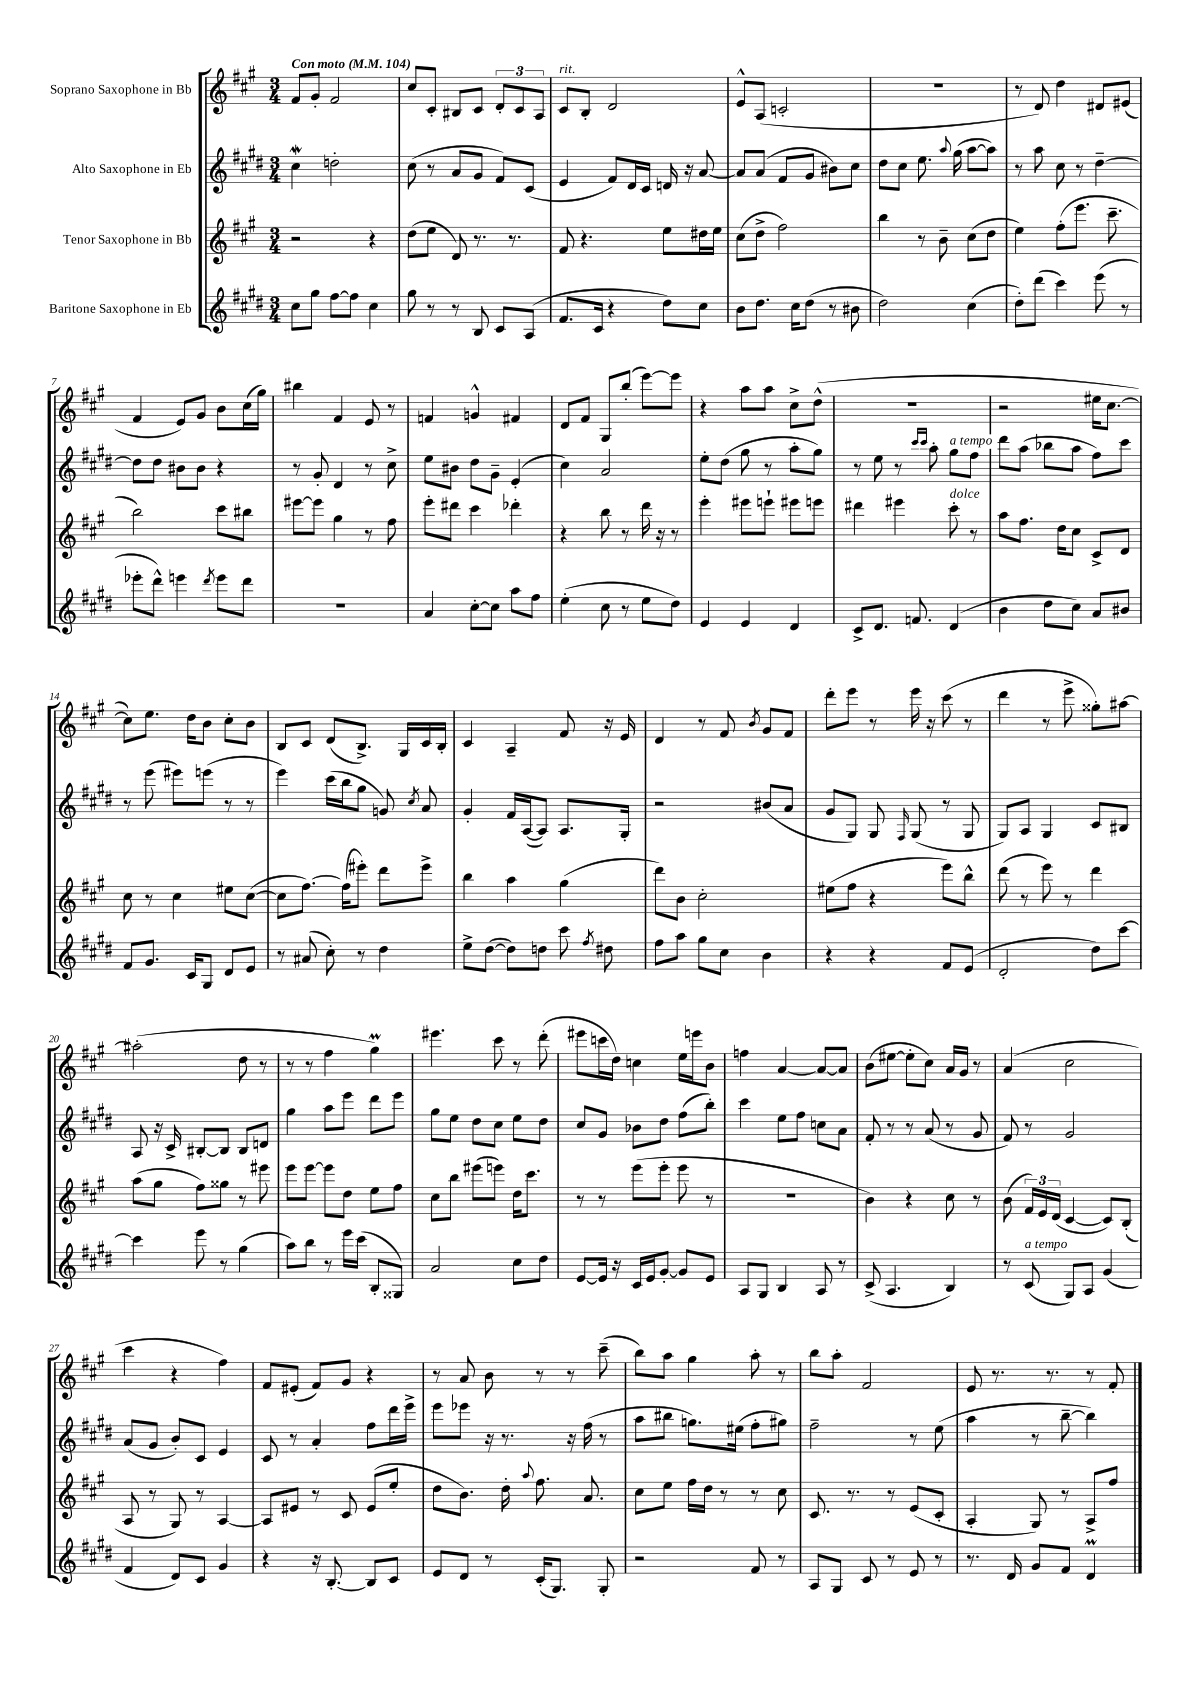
<<
\new StaffGroup <<
\new Staff = "s0" \with { instrumentName = "Soprano Saxophone in Bb" } {
    \clef treble \key a \major \numericTimeSignature \time 3/4 \tempo "Con moto" 4 = 104
    \autoBeamOff fis'8[ gis'8]-. fis'2 |
    cis''8[ cis'8]-. bis8[ cis'8] \tuplet 3/2 { d'8[-. cis'8 a8] } |
    cis'8[^\markup { \italic "rit." } b8]-. d'2 |
    e'8[-^ a8]( c'2-. |
    R2. |
    r8 d'8) d''4 dis'8[ eis'8]( |
    fis'4 e'8[) gis'8] b'8[ cis''16( gis''16]) |
    bis''4 fis'4 e'8 r8 |
    f'4 g'4-^ fis'4 |
    d'8[ fis'8] gis8[ b''8]-.( e'''8[~) e'''8] |
    r4 a''8[ a''8] cis''8[-> d''8]-^( |
    R2. |
    r2 eis''16[ cis''8.]~ |
    cis''8[) e''8.] d''16[ b'8] cis''8[-. b'8] |
    b8[ cis'8] d'8[( b8.]->) gis16[ cis'16 b16]-. |
    cis'4 a4-- fis'8 r16 e'16 |
    d'4 r8 fis'8 \acciaccatura { b'8 } gis'8[ fis'8] |
    d'''8[-. e'''8] r8 e'''16 r16 cis'''8( r8 |
    d'''4 r8 e'''8-> gisis''8[-.) ais''8]~ |
    ais''2-.( d''8 r8 |
    r8 r8 fis''4 gis''4\prall) |
    eis'''4. cis'''8 r8 d'''8-.( |
    eis'''8[ c'''16 d''16]) c''4 e''16[ e'''16 b'8] |
    f''4 a'4~ a'8[~ a'8] |
    b'8[( eis''8]~ eis''8[-. cis''8]) a'16[ gis'16] r8 |
    a'4( cis''2 |
    cis'''4 r4 fis''4) |
    fis'8[ eis'8]-.( fis'8[) gis'8] r4 |
    r8 a'8 b'8 r8 r8 cis'''8--( |
    b''8[) a''8] gis''4 a''8-. r8 |
    b''8[ a''8]-. fis'2 |
    e'8 r8. r8. r8 fis'8-. \bar "|." |
}
\new Staff = "s1" \with { instrumentName = "Alto Saxophone in Eb" } {
    \clef treble \key e \major \numericTimeSignature \time 3/4
    \autoBeamOff cis''4\mordent d''2-. |
    cis''8( r8 a'8[ gis'8] fis'8[) cis'8]( |
    e'4 fis'8[) dis'16 cis'16] d'16 r16 a'8~ |
    a'8[ a'8]( fis'8[ gis'8] bis'8[) cis''8] |
    dis''8[ cis''8] e''8. \appoggiatura { a''8 } gis''16( a''8[~ a''8]) |
    r8 a''8 cis''8 r8 dis''4~-- |
    dis''8[ dis''8] bis'8[ bis'8] r4 |
    r8 gis'8-. dis'4 r8 cis''8-> |
    e''8[ bis'8] dis''8[ gis'8]-- e'4-.( |
    cis''4) a'2 |
    e''8[-. dis''8]( gis''8 r8 a''8[-. gis''8]) |
    r8 e''8 r8 \grace { cis'''16[ cis'''16] } a''8-. gis''8[^\markup { \italic "a tempo" } fis''8] |
    dis'''8[ a''8]( bes''8[ a''8] fis''8[) cis'''8] |
    r8 e'''8( eis'''8[) e'''8]( r8 r8 |
    e'''4) cis'''16[( b''16 gis''8] g'8) \acciaccatura { cis''8 } a'8 |
    gis'4-. fis'16[ a16~( a8]) a8.[ gis16]-. |
    r2 bis'8[( a'8] |
    gis'8[ gis8]) gis8 \grace { fis16 } gis8( r8 gis8 |
    gis8[) a8] gis4 cis'8[ bis8] |
    a8 r16 cis'16-> bis8[~-. bis8] bis8[ d'8] |
    gis''4 a''8[ e'''8] dis'''8[ e'''8] |
    gis''8[ e''8] dis''8[ cis''8] e''8[ dis''8] |
    cis''8[ gis'8] bes'8[ dis''8] fis''8[( b''8]-.) |
    cis'''4 e''8[ fis''8] c''8[ a'8] |
    fis'8-. r8 r8 a'8( r8 gis'8 |
    fis'8) r8 gis'2 |
    a'8[( gis'8] b'8[-.) cis'8] e'4 |
    cis'8 r8 a'4-. fis''8[ dis'''16 e'''16]-> |
    e'''8[ ees'''8] r16 r8. r16 fis''16( r8 |
    a''8[ bis''8] g''8.[) eis''16]( fis''8[-. gis''8]) |
    fis''2-- r8 e''8( |
    a''4 r8 b''8~-- b''4) \bar "|." |
}
\new Staff = "s2" \with { instrumentName = "Tenor Saxophone in Bb" } {
    \clef treble \key a \major \numericTimeSignature \time 3/4
    \autoBeamOff r2 r4 |
    d''8[( e''8] d'8) r8. r8. |
    fis'8 r4. e''8[ dis''16 e''16] |
    cis''8[( d''8]-> fis''2) |
    b''4 r8 b'8-- cis''8[( d''8] |
    e''4) fis''8[-.( e'''8.] cis'''8.-- |
    b''2) cis'''8[ bis''8] |
    eis'''8[~ eis'''8] gis''4 r8 fis''8 |
    e'''8[-. dis'''8] cis'''4 des'''4-. |
    r4 b''8 r8 d'''16 r16 r8 |
    e'''4-. eis'''8[ e'''8]-! eis'''8[ e'''8] |
    dis'''4 eis'''4 cis'''8-.^\markup { \italic "dolce" } r8 |
    a''8[ fis''8.] d''16[ cis''8] cis'8[-> d'8] |
    cis''8 r8 cis''4 eis''8[ cis''8]~( |
    cis''8[ fis''8.]~) fis''16[( eis'''8]-.) d'''8[ eis'''8]-> |
    b''4 a''4 gis''4( |
    d'''8[) b'8] cis''2-. |
    eis''8[( fis''8] r4 e'''8[) b''8]-^ |
    d'''8( r8 e'''8) r8 d'''4 |
    a''8[( gis''8] fis''8[) gisis''8] r8 eis'''8 |
    e'''8[ e'''8]~ e'''8[ d''8] e''8[ fis''8] |
    cis''8[ b''8] eis'''8[( e'''8]) d''16[ cis'''8.] |
    r8 r8 e'''8[( e'''8]-. e'''8 r8 |
    R2. |
    b'4) r4 cis''8 r8 |
    b'8( \tuplet 3/2 { fis'16[) e'16 d'16]( } cis'4~ cis'8[) b8]-.( |
    a8 r8 gis8) r8 a4~ |
    a8[ eis'8] r8 cis'8 eis'8[( e''8]-. |
    d''8[ b'8.]) d''16-. \appoggiatura { a''8 } fis''8. a'8. |
    cis''8[ e''8] fis''16[ d''16] r8 r8 cis''8 |
    cis'8. r8. r8 e'8[( cis'8]-. |
    a4-. gis8) r8 a8[-> fis''8] \bar "|." |
}
\new Staff = "s3" \with { instrumentName = "Baritone Saxophone in Eb" } {
    \clef treble \key e \major \numericTimeSignature \time 3/4
    \autoBeamOff cis''8[ gis''8] fis''8[~ fis''8] cis''4 |
    gis''8 r8 r8 b8 cis'8[ a8]( |
    fis'8.[ cis'16] r4 dis''8[) cis''8] |
    b'8[ dis''8.] cis''16[ dis''8]( r8 bis'8 |
    dis''2) cis''4( |
    dis''8[-.) dis'''8]( cis'''4) e'''8( r8 |
    ees'''8[-. dis'''8]-^) e'''4 \acciaccatura { dis'''8 } e'''8[ dis'''8] |
    R2. |
    a'4 cis''8[~-. cis''8] a''8[ fis''8] |
    e''4-.( cis''8 r8 e''8[ dis''8]) |
    e'4 e'4 dis'4 |
    cis'8[-> dis'8.] f'8. dis'4( |
    b'4 dis''8[ cis''8]) a'8[ bis'8] |
    fis'8[ gis'8.] cis'16[ gis8] dis'8[ e'8] |
    r8 ais'8( cis''8-.) r8 dis''4 |
    e''8[-> dis''8]~( dis''8[) d''8] cis'''8 \acciaccatura { fis''8 } dis''8 |
    fis''8[ a''8] gis''8[ cis''8] b'4 |
    r4 r4 fis'8[ e'8]( |
    dis'2-. dis''8[) cis'''8]~ |
    cis'''4 e'''8 r8 gis''4( |
    a''8[) b''8] r8 e'''16[ cis'''16]( b8[-. gisis8]) |
    a'2 cis''8[ dis''8] |
    e'8[~ e'16] r16 cis'16[ e'16 gis'8]~-. gis'8[ e'8] |
    a8[ gis8] b4 a8 r8 |
    cis'8->( a4. b4) |
    r8 cis'8^\markup { \italic "a tempo" }( gis8[) a8] gis'4( |
    fis'4 dis'8[) cis'8] gis'4 |
    r4 r16 b8.~-. b8[ cis'8] |
    e'8[ dis'8] r8 cis'16[-.( gis8.]) gis8-. |
    r2 fis'8 r8 |
    a8[ gis8] cis'8 r8 e'8 r8 |
    r8. dis'16 gis'8[ fis'8] dis'4\prall \bar "|." |
}
>>
>>
